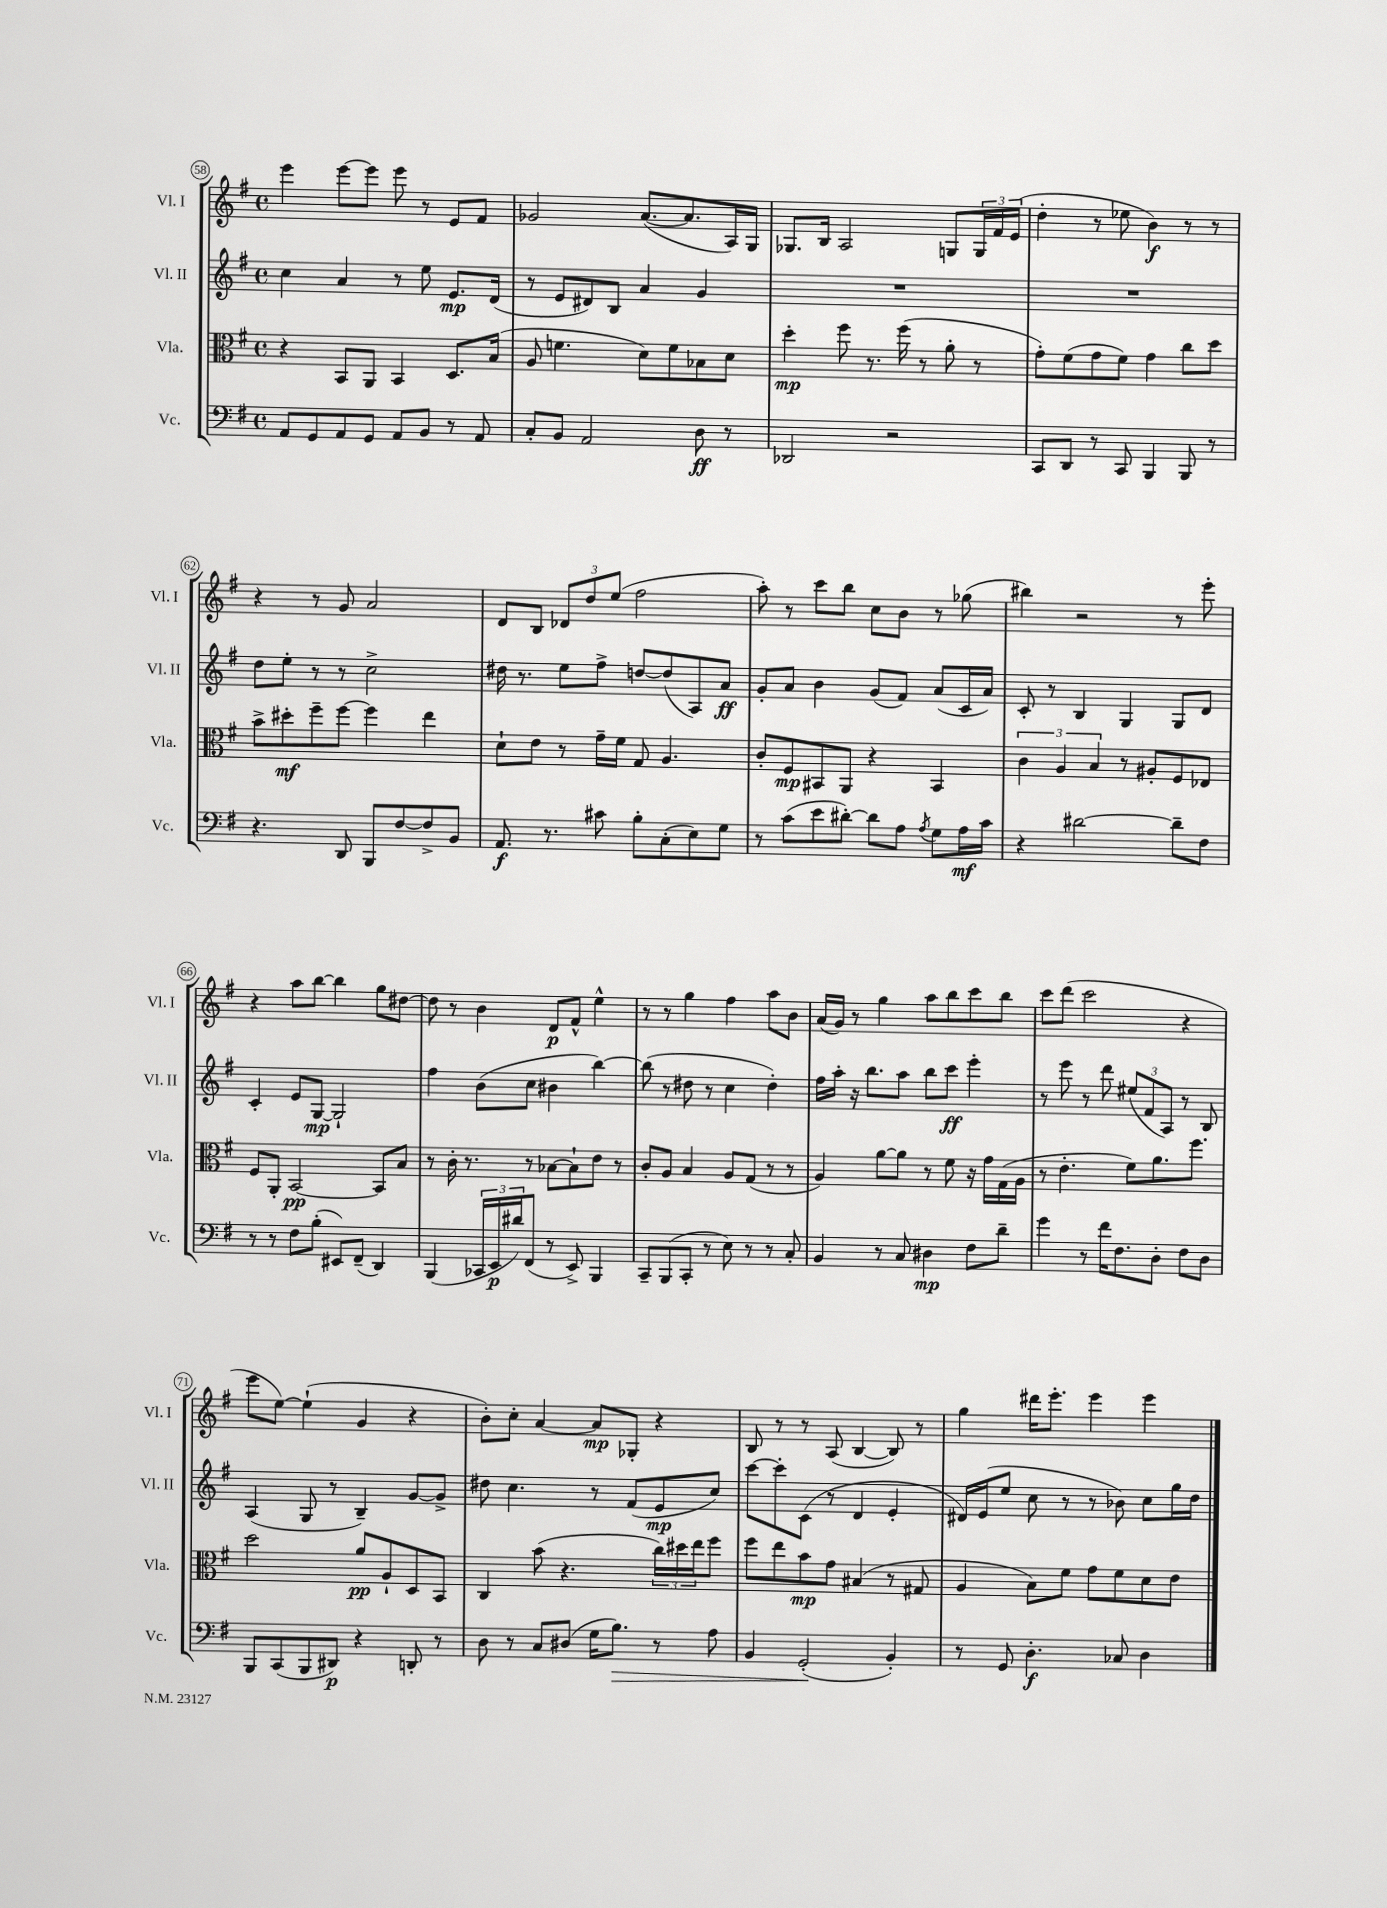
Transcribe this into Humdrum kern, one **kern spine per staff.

**kern	**dynam	**kern	**dynam	**kern	**dynam	**kern	**dynam
*part4	*part4	*part3	*part3	*part2	*part2	*part1	*part1
*staff4	*staff4	*staff3	*staff3	*staff2	*staff2	*staff1	*staff1
*I"Vc.	*	*I"Vla.	*	*I"Vl. II	*	*I"Vl. I	*
*I'Vc.	*	*I'Vla.	*	*I'Vl. II	*	*I'Vl. I	*
*clefF4	*	*clefC3	*	*clefG2	*	*clefG2	*
*k[f#]	*	*k[f#]	*	*k[f#]	*	*k[f#]	*
*M4/4	*	*M4/4	*	*M4/4	*	*M4/4	*
*met(c)	*	*met(c)	*	*met(c)	*	*met(c)	*
=58	=58	=58	=58	=58	=58	=58	=58
8AA/L	.	4r	.	4cc\	.	4eee\	.
8GG/	.	.	.	.	.	.	.
8AA/	.	8BB/L	.	4a/	.	[8eee\L	.
8GG/J	.	8AA/J	.	.	.	8eee\J]	.
8AA/L	.	4BB/	.	8r	.	8eee\	.
8BB/J	.	.	.	8ee\	.	8r	.
8r	.	8.D/L	.	8.e/L	mp	8e/L	.
8AA/	.	.	.	.	.	8f#/J	.
.	.	(16B/Jk	.	(16d/Jk	.	.	.
=59	=59	=59	=59	=59	=59	=59	=59
8C'/L	.	8A/	.	8r	.	2g-X/	.
8BB/J	.	4.fn\	.	8e/L	.	.	.
2AA/	.	.	.	8d#X/)	.	.	.
.	.	.	.	8B/J	.	.	.
.	.	8d\L)	.	4a/	.	([8.a/L	.
.	.	8f\	.	.	.	.	.
.	.	.	.	.	.	8.a/]	.
8D\	ff	8B-X\	.	4g/	.	.	.
8r	.	8d\J	.	.	.	16A/L)	.
.	.	.	.	.	.	16G/JJ	.
=60	=60	=60	=60	=60	=60	=60	=60
2DD-X/	.	4dd'\	mp	1r	.	8.G-X/L	.
.	.	.	.	.	.	16B/Jk	.
.	.	8ff#\	.	.	.	2A/	.
.	.	8.r	.	.	.	.	.
2r	.	.	.	.	.	.	.
.	.	(16ff#\	.	.	.	.	.
.	.	8r	.	.	.	.	.
.	.	8a'\	.	.	.	8Gn/L	.
.	.	8r	.	.	.	24G/L	.
.	.	.	.	.	.	24f#/	.
.	.	.	.	.	.	(24e/JJ	.
=61	=61	=61	=61	=61	=61	=61	=61
8CC/L	.	8g'\L)	.	1r	.	4dd'\	.
8DD/J	.	(8f#\	.	.	.	.	.
8r	.	8g\	.	.	.	8r	.
8CC/	.	8f#\J)	.	.	.	8ee-X\	.
4BBB/	.	4g\	.	.	.	4b\)	f
8BBB/	.	8cc\L	.	.	.	8r	.
8r	.	8dd\J	.	.	.	8r	.
!!LO:LB:g=z
=62	=62	=62	=62	=62	=62	=62	=62
4.r	.	8b^\L	.	8dd\L	.	4r	.
.	.	8dd#X'\	mf	8ee'\J	.	.	.
.	.	8ff#~\	.	8r	.	8r	.
8DD/	.	[8ff#\J	.	8r	.	8g/	.
8BBB/L	.	4ff#\]	.	2cc^\	.	2a/	.
[8F#/	.	.	.	.	.	.	.
8F#^/]	.	4ee\	.	.	.	.	.
8BB/J	.	.	.	.	.	.	.
=63	=63	=63	=63	=63	=63	=63	=63
8.AA/	f	8d`\L	.	16dd#X\	.	8d/L	.
.	.	.	.	8.r	.	.	.
.	.	8e\J	.	.	.	8B/J	.
8.r	.	.	.	.	.	.	.
.	.	8r	.	8ee\L	.	12d-X/L	.
.	.	.	.	.	.	12dd/	.
8c#X\	.	16g~\LL	.	8ff#^\J	.	.	.
.	.	.	.	.	.	(12ee/J	.
.	.	16f#\JJ	.	.	.	.	.
8B'\L	.	8G/	.	[8ddn/L	.	2ff#\	.
(8C'\	.	4.A/	.	(8dd/]	.	.	.
8E\)	.	.	.	8A/)	.	.	.
8G\J	.	.	.	8a/J	ff	.	.
=64	=64	=64	=64	=64	=64	=64	=64
8r	.	8c'/L	.	8g'/L	.	8aa'\)	.
(8c\L	.	8F#/	mp	8a/J	.	8r	.
8e\	.	8BB#X/	.	4b\	.	8ccc\L	.
[8d#X'\J)	.	8AA/J	.	.	.	8bb\J	.
8d#\L]	.	4r	.	(8g/L	.	8cc\L	.
8A\J	.	.	.	8f#/J)	.	8b\J	.
8qA/	.	.	.	.	.	.	.
8G\L	.	4BB#/	.	(8a/L	.	8r	.
16A\L	mf	.	.	16c/L	.	(8gg-X\	.
16c\JJ	.	.	.	16a/JJ)	.	.	.
=65	=65	=65	=65	=65	=65	=65	=65
4r	.	6c\	.	8c'/	.	4bb#X\)	.
.	.	.	.	8r	.	.	.
.	.	6A/	.	.	.	.	.
[2d#X\	.	.	.	4B/	.	2r	.
.	.	6B/	.	.	.	.	.
.	.	8r	.	4G/	.	.	.
.	.	8A#X'/L	.	.	.	.	.
8d#~\L]	.	8F#/	.	8G/L	.	8r	.
8F#\J	.	8E-X/J	.	8d/J	.	8eee'\	.
!!LO:LB:g=z
=66	=66	=66	=66	=66	=66	=66	=66
8r	.	8F#/L	.	4c'/	.	4r	.
8r	.	8AA'/J	.	.	.	.	.
8F#\L	.	[2BB/	pp	8e/L	.	8aa\L	.
(8B'\J	.	.	.	[8G/J	mp	[8bb\J	.
8EE#X/L)	.	.	.	2G`/]	.	4bb\]	.
(8FF#~/J	.	.	.	.	.	.	.
4DD/)	.	8BB/L]	.	.	.	8gg\L	.
.	.	8B/J	.	.	.	[8dd#X\J	.
=67	=67	=67	=67	=67	=67	=67	=67
(4BBB/	.	8r	.	4ff#\	.	8dd#\]	.
.	.	16c'\	.	.	.	8r	.
.	.	8.r	.	.	.	.	.
24CC-X/LL	.	.	.	(8b\L	.	4b\	.
24EE/	p	.	.	.	.	.	.
24d#X/J)	.	.	.	.	.	.	.
(8FF#/J	.	8r	.	8cc\J	.	.	.
8r	.	[8B-X\L	.	4b#X\	.	8d/L	p
8EE^/)	.	8B-`\]	.	.	.	8f#^^/J	.
4BBB/	.	8e\J	.	[4bb\)	.	4ee^^\	.
.	.	8r	.	.	.	.	.
=68	=68	=68	=68	=68	=68	=68	=68
8CC~/L	.	8c'/L	.	(8bb\]	.	8r	.
(8BBB/	.	8A/J	.	8r	.	8r	.
8CC'/J	.	4B/	.	8dd#X\	.	4gg\	.
8r	.	.	.	8r	.	.	.
8E\)	.	8A/L	.	4cc\	.	4ff#\	.
8r	.	(8G/J	.	.	.	.	.
8r	.	8r	.	4dd#'\)	.	8aa\L	.
8C'/	.	8r	.	.	.	8b\J	.
=69	=69	=69	=69	=69	=69	=69	=69
4BB/	.	4A/)	.	16ff#\LL	.	(16a/LL	.
.	.	.	.	16aa'\JJ	.	16g/JJ)	.
.	.	.	.	16r	.	8r	.
.	.	.	.	8.bb\L	.	.	.
8r	.	[8a\L	.	.	.	4gg\	.
8C/	.	8a\J]	.	8aa\J	.	.	.
4D#X\	mp	8r	.	8bb\L	.	8aa\L	.
.	.	8f#\	.	8ccc\J	ff	8bb\	.
8F#\L	.	16r	.	4eee'\	.	8ccc\	.
.	.	16g\LL	.	.	.	.	.
8d~\J	.	(16G\	.	.	.	8bb\J	.
.	.	16A\JJ	.	.	.	.	.
=70	=70	=70	=70	=70	=70	=70	=70
4g\	.	8r	.	8r	.	8ccc\L	.
.	.	4.e'\	.	8eee\	.	(8ddd\J	.
8r	.	.	.	8r	.	2ccc\	.
16f#\KL	.	.	.	8ddd\	.	.	.
8.F#\	.	.	.	.	.	.	.
.	.	8f#\L)	.	(12ee#X/L	.	.	.
.	.	.	.	12f#/	.	.	.
8D'\J	.	8.a\	.	.	.	.	.
.	.	.	.	12A/J)	.	.	.
8F#\L	.	.	.	8r	.	4r	.
.	.	8.ff#\J	.	.	.	.	.
8D\J	.	.	.	8B/	.	.	.
!!LO:LB:g=z
=71	=71	=71	=71	=71	=71	=71	=71
8BBB/L	.	2dd\	.	(4A/	.	8eee\L	.
(8CC/	.	.	.	.	.	[8ee\J)	.
8BBB/	.	.	.	8G/	.	(4ee`\]	.
8DD#X/J)	p	.	.	8r	.	.	.
4r	.	8a/L	pp	4B~/)	.	4g/	.
.	.	8A`/	.	.	.	.	.
8DDn'/	.	8D/	.	[8g/L	.	4r	.
8r	.	8BB/J	.	8g^/J]	.	.	.
=72	=72	=72	=72	=72	=72	=72	=72
8D\	.	4C/	.	8dd#X\	.	8b'\L)	.
8r	.	.	.	4.cc\	.	8cc'\J	.
8C/L	.	(8b\	.	.	.	[4a/	.
(8D#X/J	.	4.r	.	.	.	.	.
16G\KL	.	.	.	8r	.	8a/L]	mp
!	!LO:HP:b	!	!	!	!	!	!
8.B\J)	>	.	.	.	.	.	.
.	.	.	.	(8f#/L	.	8G-X'/J	.
8r	.	24cc\LL)	.	8e/	mp	4r	.
.	.	24dd#X\	.	.	.	.	.
.	.	24ee\J	.	.	.	.	.
8A\	.	8ff#\J	.	8cc/J)	.	.	.
=73	=73	=73	=73	=73	=73	=73	=73
4BB/	.	8ff#\L	.	[8ccc\L	.	8B/	.
.	.	8ee\	.	8ccc'\]	.	8r	.
(2GG'/	.	8b\	mp	(8c\J	.	8r	.
.	.	8g\J	.	8r	.	(8A/	.
.	.	(4B#X/	.	4d/	.	[4B/	.
4BB'/)	]	8r	.	4e'/	.	8B/])	.
.	.	8G#X/	.	.	.	8r	.
=74	=74	=74	=74	=74	=74	=74	=74
8r	.	4A/	.	16d#X/LL)	.	4gg\	.
.	.	.	.	(16e/J	.	.	.
8GG/	.	.	.	8ee/J	.	.	.
4.D'\	f	8B\L)	.	8cc\	.	16ddd#X\KL	.
.	.	.	.	.	.	8.eee'\J	.
.	.	8f#\J	.	8r	.	.	.
.	.	8g\L	.	8r	.	4eee\	.
8C-X/	.	8f#\	.	8b-X\)	.	.	.
4D\	.	8d\	.	8cc\L	.	4eee\	.
.	.	8e\J	.	16gg\L	.	.	.
.	.	.	.	16dd\JJ	.	.	.
==	==	==	==	==	==	==	==
*-	*-	*-	*-	*-	*-	*-	*-
